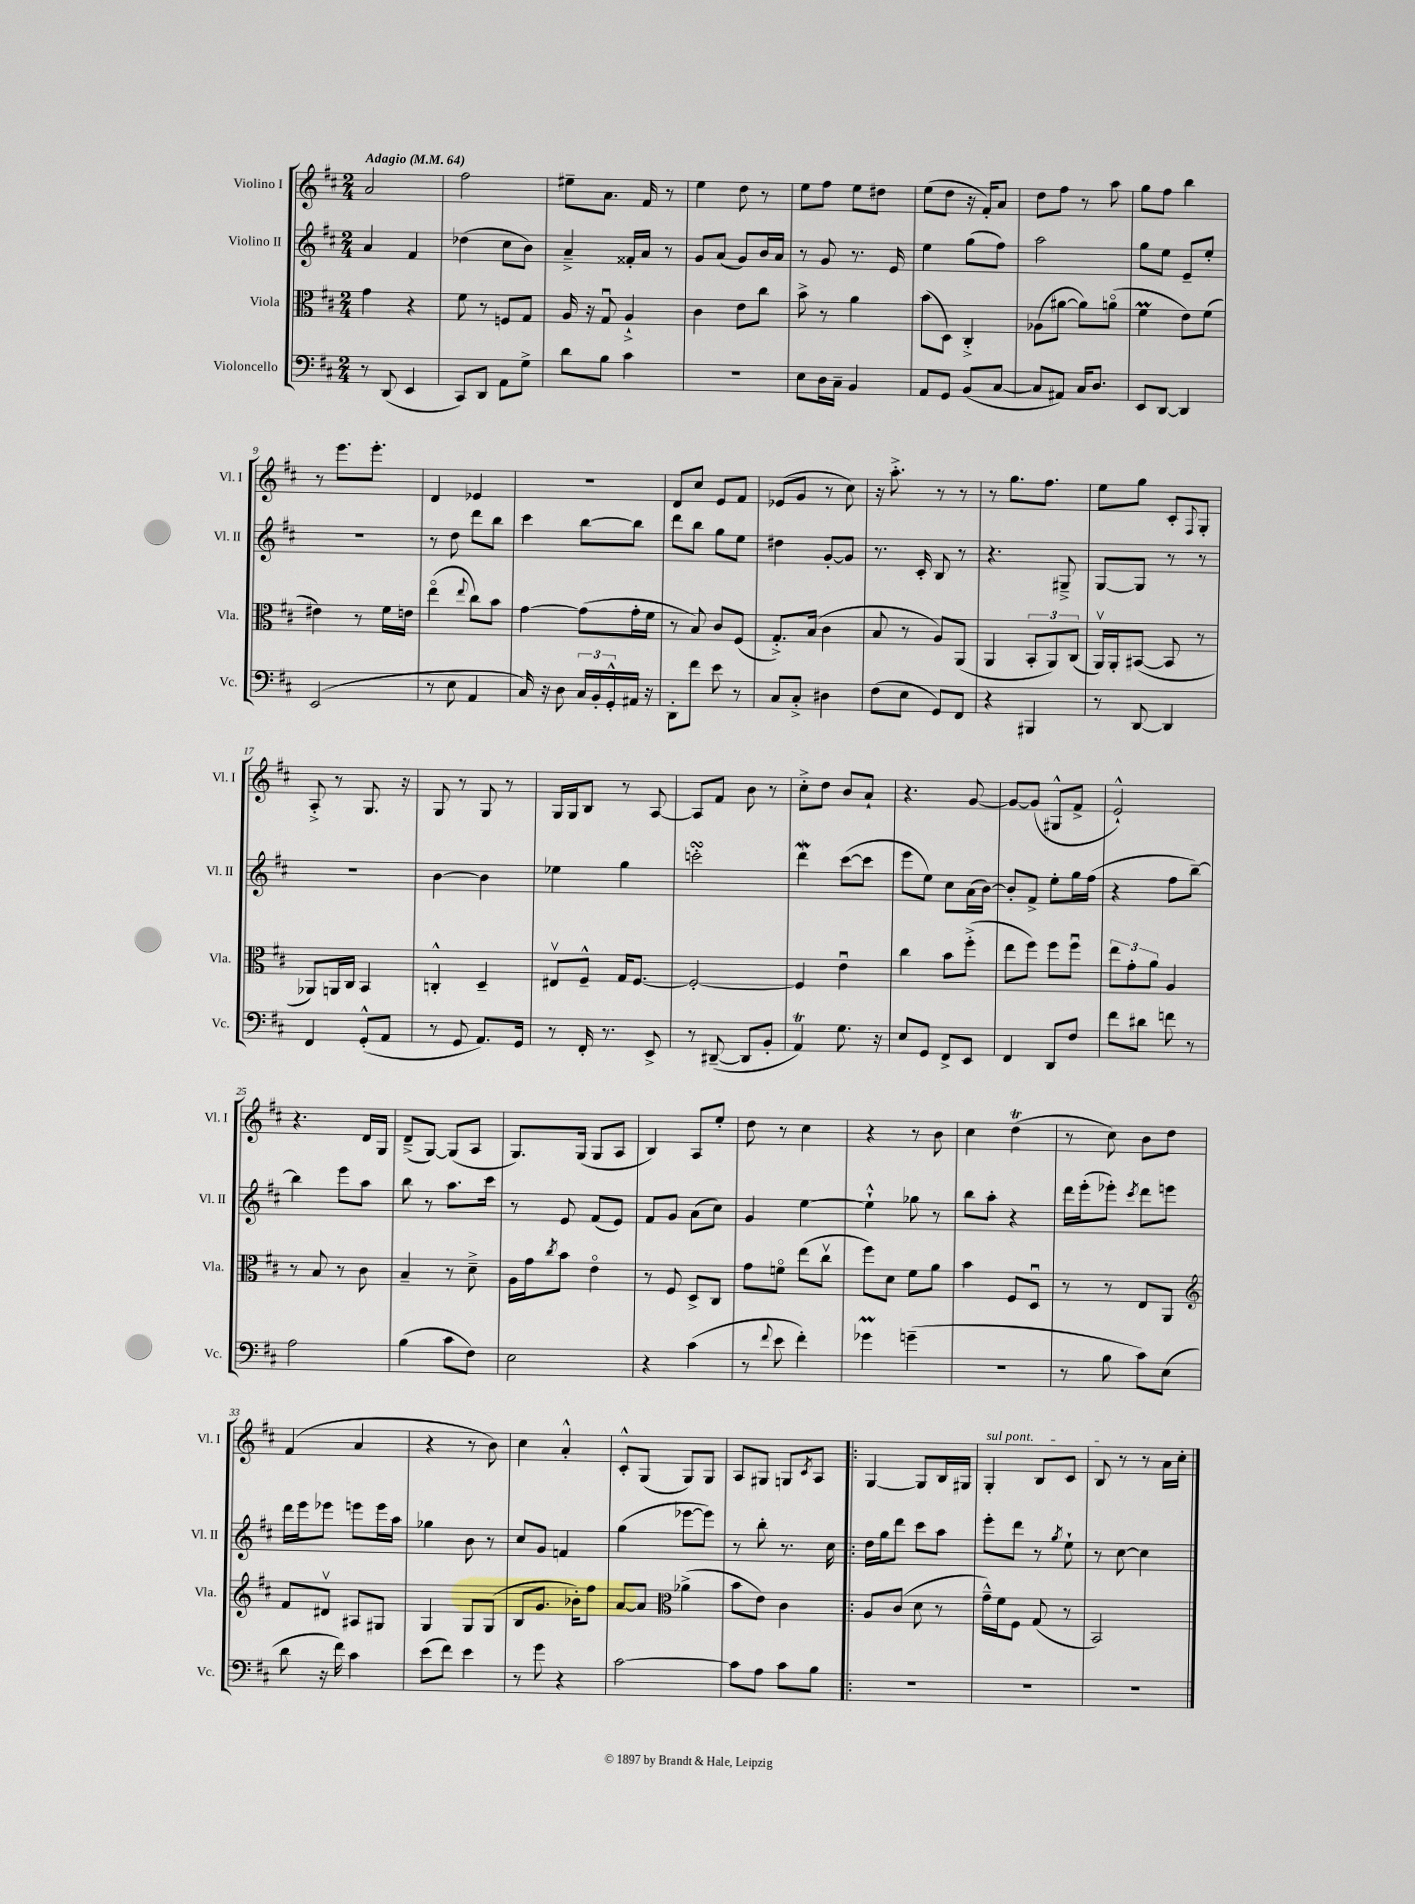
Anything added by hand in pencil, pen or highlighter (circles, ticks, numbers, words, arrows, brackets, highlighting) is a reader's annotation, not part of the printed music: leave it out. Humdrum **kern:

**kern	**kern	**kern	**kern
*staff4	*staff3	*staff2	*staff1
*clefF4	*clefC3	*clefG2	*clefG2
*k[f#c#]	*k[f#c#]	*k[f#c#]	*k[f#c#]
*M2/4	*M2/4	*M2/4	*M2/4
*MM64	*MM64	*MM64	*MM64
8r	4g	4a	2a
(8DD	.	.	.
4EE	4r	4f#	.
=	=	=	=
8CC#)	8f#	(4dd-	2ff#
8DD	8r	.	.
8AA	8F	8cc#	.
8G^	8G	8b)	.
=	=	=	=
8d	16A	4a~^	8ee#~
.	16r	.	.
8B	8Gu	.	8.a
4c#	4A`^	16f##'	.
.	.	16a	16f#
.	.	8r	8r
=	=	=	=
2r	4c#	8g	4ee
.	.	(8a	.
.	8e	8g)	8dd
.	8cc#	16b	8r
.	.	16a	.
=	=	=	=
8E	8b^	8r	8ee
16D	8r	8g	8ff#
16C#~	.	.	.
4BB	4a	8.r	8ee
.	.	.	8dd#
.	.	16e	.
=	=	=	=
8AA	(8b	4ee	(8ee
8GG	8D)	.	8dd
(8BB	4C#'^	(8gg	16r
.	.	.	16f#')
[8C#	.	8ff#)	8a
=	=	=	=
8C#]	(8A-	2aa	8dd
8AA#)	[8a#	.	8ff#
16C#	8a#])	.	8r
8.D	.	.	.
.	(8ao	.	8aa
=	=	=	=
8EE	4f#	8gg	8gg
[8DD	.	8ee	8ff#
4DD]	8e)	8e~	4bb
.	(8f#	8ee'	.
=	=	=	=
(2EE	4e#)	2r	8r
.	.	.	8.eee
.	8r	.	.
.	.	.	8.eee'
.	16f#	.	.
.	16e	.	.
=	=	=	=
8r	(4eeo	8r	4d
8E	.	8dd	.
.	8qqee	.	.
4AA	8cc#)	8ddd	4e-
.	8b	8bb	.
=	=	=	=
16C#)	[4g	4ccc#	2r
16r	.	.	.
8D	.	.	.
24C#	(8g]	[8bb	.
24BB'	.	.	.
24GG'^^	.	.	.
16AA#	16g'	8bb]	.
16r	16f#	.	.
=	=	=	=
8DD'	8r	8ddd	8d
8f#	8B)	8bb	8cc#
8e	8c#	8gg	8e
8r	(8F#	8ee	8f#
=	=	=	=
8C#	8.G'^)	4dd#	(8e-
8C#'^	.	.	8g
.	(16B	.	.
4D#	4c#	[8g'	8r
.	.	8g]	8cc#)
=	=	=	=
(8F#	8B	8.r	16r
.	.	.	8.aa'^
8E	8r	.	.
.	.	16c#'	.
8GG)	8A)	8B	8r
8FF#	(8AA	8r	8r
=	=	=	=
4r	4AA	4.r	8r
.	.	.	8.gg
4BBB#	12BB'	.	.
.	.	.	8.ff#
.	12AA)	.	.
.	.	8G#~^	.
.	(12C#	.	.
=	=	=	=
8r	16AAv)	[8G	8ee
.	16AA'	.	.
[8DD	([8BB#	8G]	8gg
4DD]	8BB#]	8r	8c#'
.	.	.	8qqF#
.	8r	8r	8G'
=	=	=	=
4FF#	8AA-)	2r	8A'^
.	16AA	.	8r
.	16C#	.	.
(8GG'^^	4BB	.	8.G
8AA	.	.	.
.	.	.	16r
=	=	=	=
8r	4C'^^	[4b	8G
8GG	.	.	8r
8.AA)	4D~	4b]	8G
.	.	.	8r
16GG	.	.	.
=	=	=	=
8r	8E#v	4ee-	16G
.	.	.	16G
16FF#'	8F#~^^	.	8B
8.r	.	.	.
.	16G	4gg	8r
.	[8.F#	.	.
8EE^	.	.	[8A
=	=	=	=
8r	2F#'_	2ccc'	8A]
([8DD#~	.	.	8f#
8DD#]	.	.	8b
8BB'	.	.	8r
=	=	=	=
4AA)	4F#]	4ddd	8cc#'^
.	.	.	8dd
8.G	4eu	([8ccc#	8b
.	.	8ccc#]	8a`
16r	.	.	.
=	=	=	=
8E	4cc#	8eee	4.r
8GG	.	8ee)	.
8FF#^	8b	8cc#	.
8EE	(8ff#'^	(16a	[8g
.	.	[16b)	.
=	=	=	=
4FF#	8ee	8b']	8g_
.	8ff#)	8f#^	(8g]
8DD	8ff#	8ee'	8G#^^
8F#	8ff#u	16gg	8f#^
.	.	(16ff#	.
=	=	=	=
8f#	12ee	4r	2e`^^)
.	12g'	.	.
8d#	.	.	.
.	12a	.	.
8f	4A	8ff#	.
8r	.	[8bb~)	.
=	=	=	=
2A	8r	4bb]	4.r
.	8B	.	.
.	8r	8eee	.
.	8c#	8aa	16d
.	.	.	16G
=	=	=	=
(4B	4B~	8bb	(8d~^
.	.	8r	[8G)
8c#	8r	8.aa	(8G]
8F#)	8d~^	.	8A
.	.	16ccc#	.
=	=	=	=
2E	16A	8r	8.G)
.	16g	.	.
.	8qcc#	.	.
.	8b	8e	.
.	.	.	(16G
.	4eo	(8f#	8G
.	.	8e)	8A
=	=	=	=
4r	8r	8f#	4B)
.	8F#	8g	.
(4c#	8D^	(8a	8A
.	8C#	8cc#)	8ee'
=	=	=	=
8r	8g	4g	8dd
8qqf#	.	.	.
8e	8fo	.	8r
4f#')	(8ee	[4ee	4cc#
.	8cc#v	.	.
=	=	=	=
4g-	8ff#)	4ee`^^]	4r
.	8d	.	.
(4g~	8f#	8gg-	8r
.	8a	8r	8b
=	=	=	=
2r	4b	8bb	4cc#
.	.	8aa'	.
.	8F#	4r	(4dd
.	8Du	.	.
=	=	=	=
8r	8r	16ddd	8r
.	.	(16eee'	.
8B	8r	8eee-')	8cc#)
.	.	8qccc#	.
8c#)	8E	8ddd	8b
(8E	8AA	8eee	8dd
=	=	=	=
*	*clefG2	*	*
8d	8f#	16ddd	(4f#
.	.	16eee	.
16r	8d#v	8eee-	.
16f#)	.	.	.
4c#	8A#	8eee	4a
.	8G#	16eee	.
.	.	16aa	.
=	=	=	=
(8e	4G	4gg-	4r
8f#)	.	.	.
4e	8G	8b	8r
.	(8G	8r	8b)
=	=	=	=
8r	8B	8cc#	4cc#
8g	8.g	8g	.
4r	.	4f	4a'^^
.	16b-')	.	.
.	8ff#	.	.
=	=	=	=
[2c#	[8a	(4gg	8c#'^^
.	8a]	.	(8G
*	*clefC3	*	*
.	(4a-^	[8eee-	8G)
.	.	8eee-])	8G
=	=	=	=
8c#]	8b	8r	8A
8A	8e)	8bb'	8G#
8c#	4c#	8.r	8G
.	.	.	8qc#
8B	.	.	8A
.	.	16cc#	.
=!|:	=!|:	=!|:	=!|:
2r	8A	16dd	[4G
.	.	16gg	.
.	(8c#	8ddd	.
.	8d	8ccc#	8G]
.	8r	8aa	16B
.	.	.	16G#
=	=	=	=
2r	16g~^^)	8eee'	4G'
.	16f#	.	.
.	8F#	8ddd	.
.	(8G	8r	8B
.	.	8qgg	.
.	8r	8ee`	8c#
=	=	=	=
2r	2BB)	8r	8B
.	.	[8cc#	8r
.	.	4cc#]	8r
.	.	.	16a
.	.	.	16cc#'
==	==	==	==
*-	*-	*-	*-
